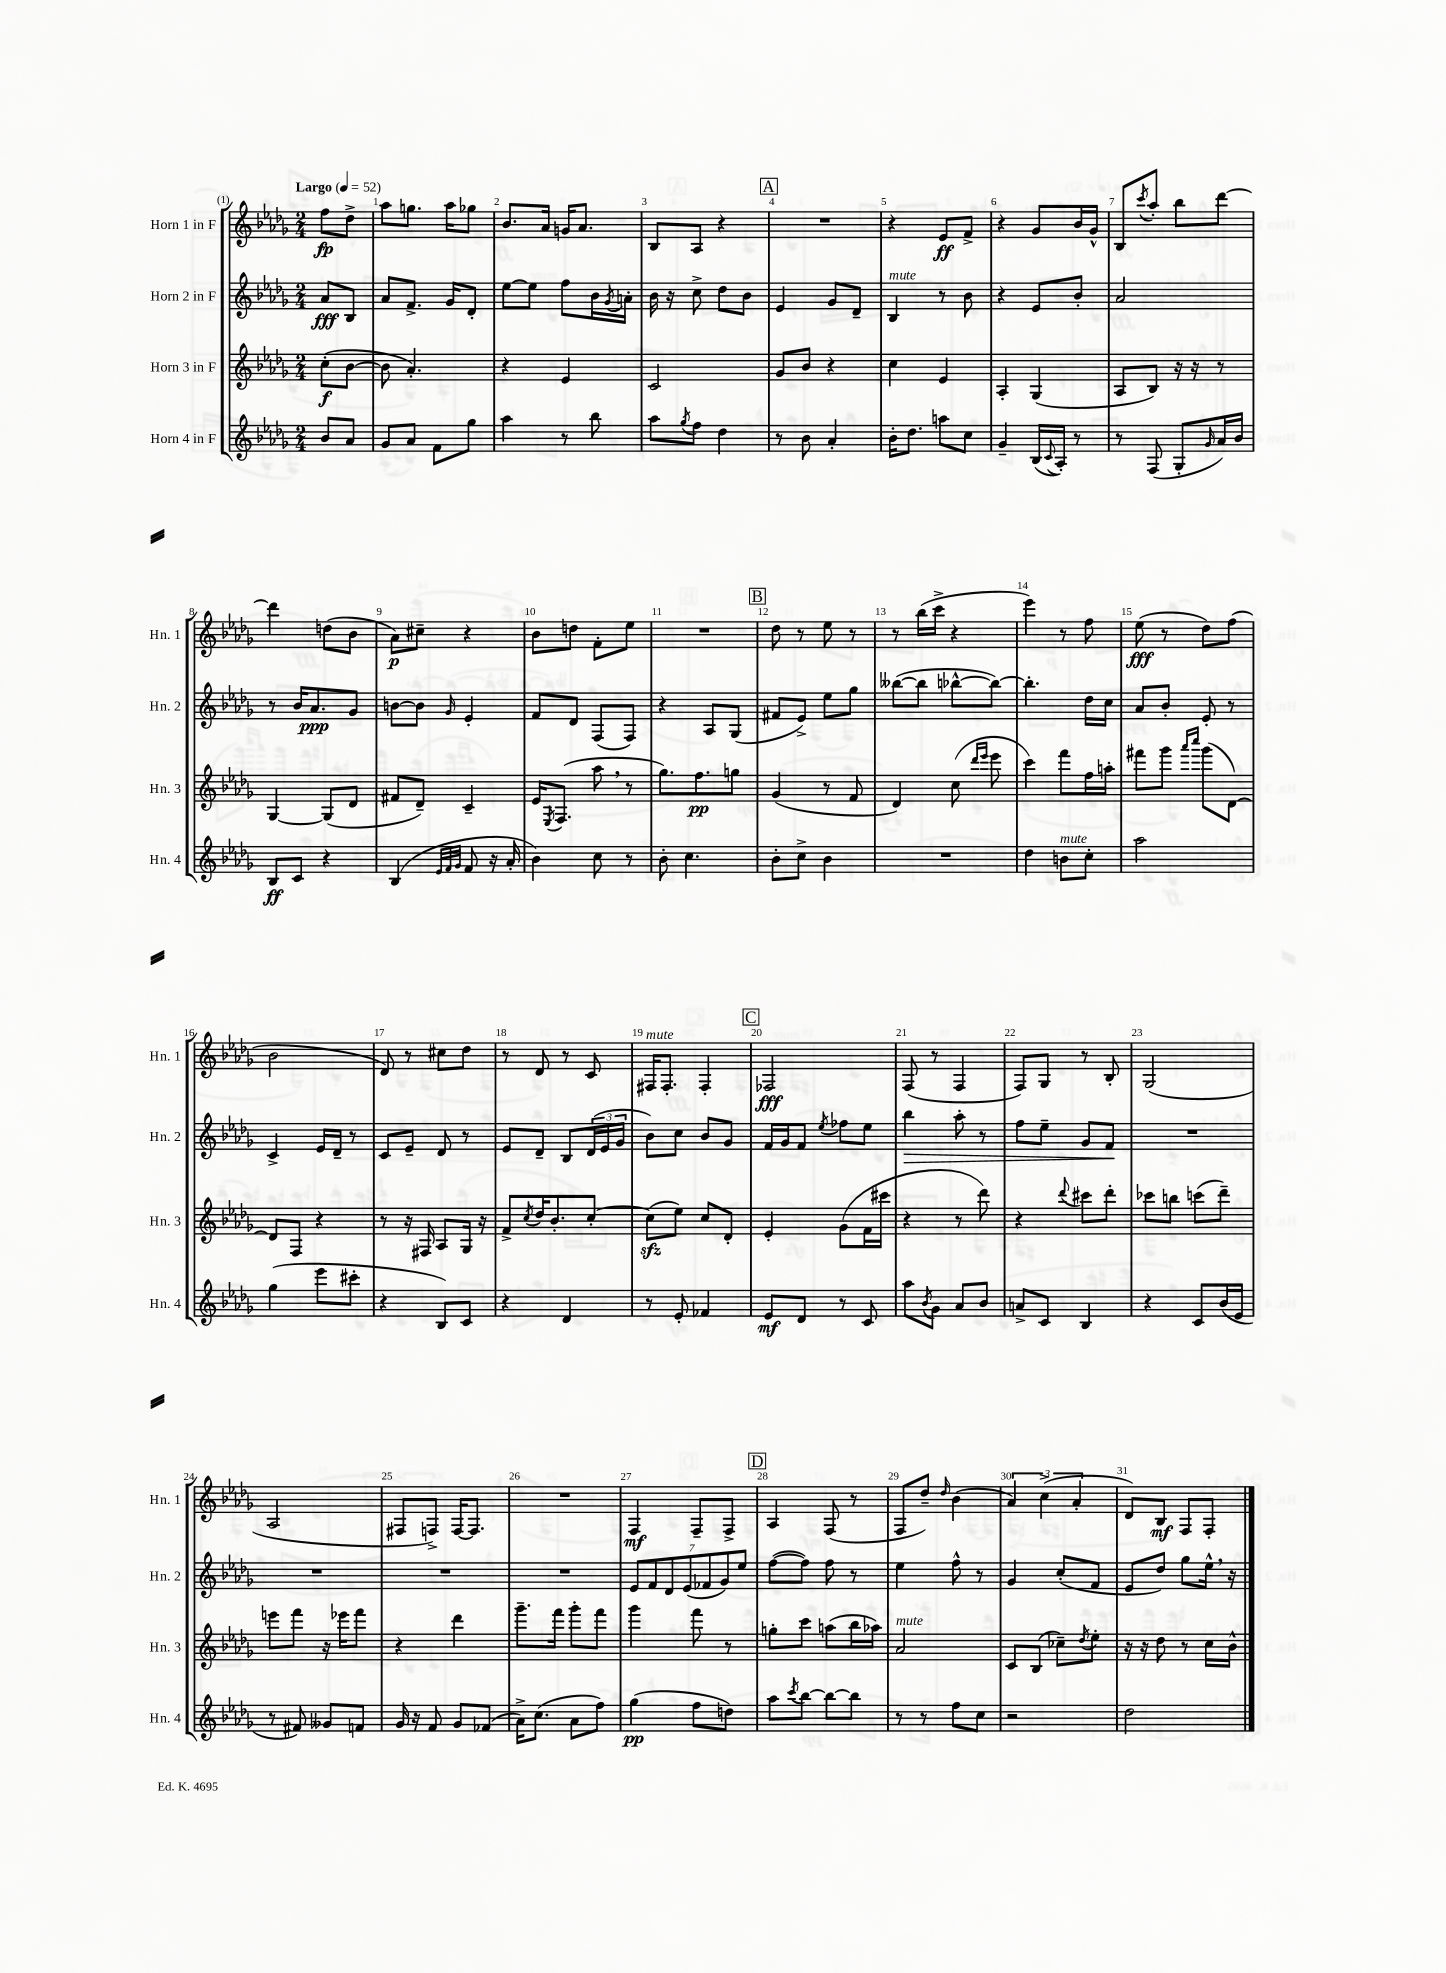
<<
\new StaffGroup <<
\new Staff = "s0" \with { instrumentName = "Horn 1 in F" shortInstrumentName = "Hn. 1" } {
    \clef treble \key des \major \numericTimeSignature \time 2/4 \partial 4 \tempo "Largo" 4 = 52
    f''8\fp des''8-> |
    aes''8 g''8. aes''16 ges''8 |
    bes'8. aes'16 g'16 aes'8. |
    bes8 aes8 r4 |
    \mark \markup { \box "A" } R2 |
    r4 ees'8\ff f'8-> |
    r4 ges'8 bes'16 ges'16-^ |
    bes8 \acciaccatura { c'''8 } aes''8-. bes''8 des'''8~ |
    des'''4 d''8( bes'8 |
    aes'8\p) cis''8-- r4 |
    bes'8 d''8 f'8-. ees''8 |
    R2 |
    \mark \markup { \box "B" } des''8 r8 ees''8 r8 |
    r8 bes''16( c'''16-> r4 |
    ees'''4) r8 f''8 |
    ees''8\fff( r8 des''8) f''8( |
    bes'2 |
    des'8) r8 cis''8 des''8 |
    r8 des'8 r8 c'8 |
    fis16^\markup { \italic "mute" } fis8.-. fis4-. |
    \mark \markup { \box "C" } fes2\fff |
    f8( r8 f4 |
    f8) ges8 r8 bes8-. |
    ges2( |
    aes2 |
    fis8 f8->) f16~ f8. |
    R2 |
    f4\mf f8-- f8-> |
    \mark \markup { \box "D" } aes4 f8( r8 |
    f8 des''8--) \grace { des''16 } bes'4( |
    \tuplet 3/2 { aes'4) c''4->( aes'4-. } |
    des'8) bes8\mf f8 f8-. \bar "|." |
}
\new Staff = "s1" \with { instrumentName = "Horn 2 in F" shortInstrumentName = "Hn. 2" } {
    \clef treble \key des \major \numericTimeSignature \time 2/4 \partial 4
    aes'8\fff bes8 |
    aes'8 f'8.-> ges'16 des'8-. |
    ees''8~ ees''8 f''8 bes'16 \acciaccatura { ges'8 } a'16-. |
    bes'16 r16 c''8-> des''8 bes'8 |
    \mark \markup { \box "A" } ees'4 ges'8 des'8-- |
    bes4^\markup { \italic "mute" } r8 bes'8 |
    r4 ees'8 bes'8-. |
    aes'2 |
    r8 bes'16 aes'8.\ppp ges'8 |
    b'8~ b'8 \grace { ges'16 } ees'4-. |
    f'8 des'8 f8( f8) |
    r4 aes8 ges8( |
    \mark \markup { \box "B" } fis'8 ees'8->) ees''8 ges''8 |
    beses''8~( beses''8 bes''8~-^ bes''8~) |
    bes''4.-. des''16 c''16 |
    aes'8 bes'8-. ees'8-. r8 |
    c'4-> ees'16 des'16-- r8 |
    c'8 ees'8-- des'8 r8 |
    ees'8 des'8-- bes8 \tuplet 3/2 { des'16( ees'16 ges'16 } |
    bes'8) c''8 bes'8 ges'8 |
    \mark \markup { \box "C" } f'16 ges'16 f'8 \acciaccatura { ees''8 } fes''8 ees''8 |
    bes''4\> aes''8-. r8 |
    f''8 ees''8-- ges'8 f'8\! |
    R2 |
    R2 |
    R2 |
    R2 |
    \tuplet 7/4 { ees'8 f'8 des'8 ees'8( fes'8 ges'8) ees''8 } |
    \mark \markup { \box "D" } f''8~( f''8) f''8 r8 |
    ees''4 f''8-^ r8 |
    ges'4 c''8-.( f'8 |
    ees'8 des''8) ges''8 ees''16-^ \breathe r16 \bar "|." |
}
\new Staff = "s2" \with { instrumentName = "Horn 3 in F" shortInstrumentName = "Hn. 3" } {
    \clef treble \key des \major \numericTimeSignature \time 2/4 \partial 4
    c''8-.\f( bes'8~ |
    bes'8 aes'4.-.) |
    r4 ees'4 |
    c'2 |
    \mark \markup { \box "A" } ges'8 bes'8 r4 |
    c''4 ees'4 |
    aes4-. ges4( |
    aes8 bes8) r16 r16 r8 |
    ges4~ ges8( des'8 |
    fis'8 des'8--) c'4-- |
    ees'16 \acciaccatura { ees8 } f8.( aes''8 \breathe r8 |
    ges''8.) f''8.\pp g''8 |
    \mark \markup { \box "B" } ges'4( r8 f'8 |
    des'4) c''8( \grace { des'''16 ees'''16 } ees'''8 |
    c'''4) f'''8 f''16 a''16-. |
    fis'''8 ges'''8 \grace { aes'''16 c''''16 } ges'''8( des'8~) |
    des'8 f8 r4 |
    r8 r16 fis16 aes8 ges16 r16 |
    f'8-> \acciaccatura { c''8 } des''16 bes'8.-. c''8~-. |
    c''8\sfz( ees''8) c''8 des'8-. |
    \mark \markup { \box "C" } ees'4-. ges'8( f'16 cis'''16 |
    r4 r8 des'''8) |
    r4 \appoggiatura { des'''8 } cis'''8 des'''8-. |
    ces'''8 b''8 c'''8( des'''8--) |
    e'''8 f'''8 r16 ees'''16 f'''8 |
    r4 des'''4 |
    ges'''8.-- f'''16 ges'''8-. f'''8 |
    ges'''4 f'''8 r8 |
    \mark \markup { \box "D" } g''8-. c'''8 a''8( bes''16 aes''16) |
    aes'2^\markup { \italic "mute" } |
    c'8 bes8( ces''8--) \acciaccatura { des''8 } ees''8-. |
    r16 r16 des''8 r8 c''16 bes'16-^ \bar "|." |
}
\new Staff = "s3" \with { instrumentName = "Horn 4 in F" shortInstrumentName = "Hn. 4" } {
    \clef treble \key des \major \numericTimeSignature \time 2/4 \partial 4
    bes'8 aes'8 |
    ges'8 aes'8 f'8 ges''8 |
    aes''4 r8 bes''8 |
    aes''8 \acciaccatura { ges''8 } f''8 des''4 |
    \mark \markup { \box "A" } r8 bes'8 aes'4-. |
    bes'16-. des''8. a''8 c''8 |
    ges'4-- bes16( \appoggiatura { c'8 } aes16-.) r8 |
    r8 f8( ges8-. \grace { ges'16 } aes'16) bes'16 |
    bes8\ff c'8 r4 |
    bes4( \grace { ees'32 f'32 ges'32 } f'8 r16 aes'16-. |
    bes'4) c''8 r8 |
    bes'8-. c''4. |
    \mark \markup { \box "B" } bes'8-. c''8-> bes'4 |
    R2 |
    des''4 b'8^\markup { \italic "mute" } c''8-. |
    aes''2 |
    ges''4( ees'''8 cis'''8-. |
    r4 bes8) c'8 |
    r4 des'4 |
    r8 ees'8-. fes'4 |
    \mark \markup { \box "C" } ees'8\mf des'8 r8 c'8 |
    aes''8 \acciaccatura { bes'8 } ges'8 aes'8 bes'8 |
    a'8-> c'8 bes4 |
    r4 c'8 bes'16( ees'16 |
    r8 fis'8) geses'8 f'8 |
    ges'16 r16 f'8 ges'8 fes'8( |
    aes'16->) c''8.( aes'8 f''8) |
    ges''4\pp( f''8 d''8) |
    \mark \markup { \box "D" } aes''8 \acciaccatura { c'''8 } bes''8~ bes''8~ bes''8 |
    r8 r8 f''8 c''8 |
    r2 |
    des''2 \bar "|." |
}
>>
>>
\layout { \context { \Score \override BarNumber.break-visibility = ##(#f #t #t) barNumberVisibility = #all-bar-numbers-visible } }
